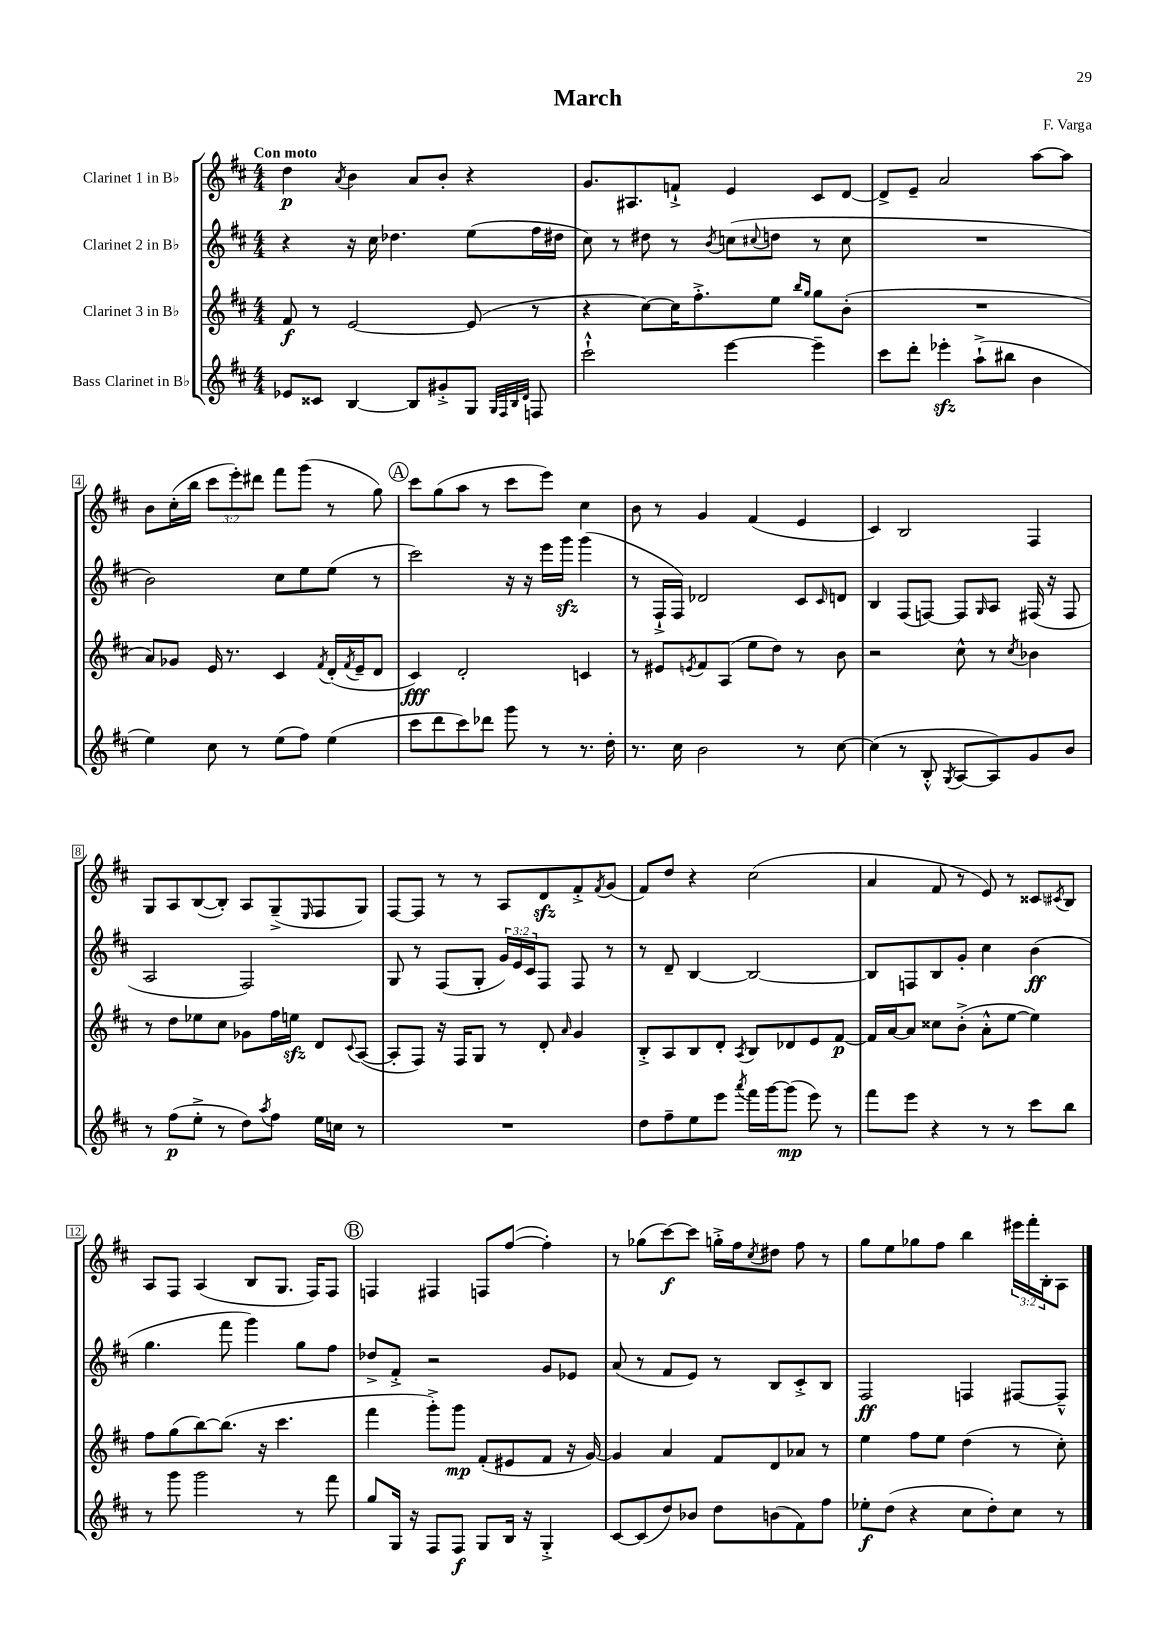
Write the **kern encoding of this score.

**kern	**kern	**kern	**kern
*staff4	*staff3	*staff2	*staff1
*clefG2	*clefG2	*clefG2	*clefG2
*k[f#c#]	*k[f#c#]	*k[f#c#]	*k[f#c#]
*M4/4	*M4/4	*M4/4	*M4/4
8e-	8f#	4r	4dd
8c##	8r	.	.
.	.	.	8qa
[4B	[2e	16r	4b
.	.	16cc#	.
.	.	4.dd-	.
8B]	.	.	8a
8g#'^	.	.	8b'
8G	(8e]	(8ee	4r
32qqG	.	.	.
32qqF#	.	.	.
32qqB	.	.	.
32qqd	.	.	.
8F	8r	16ff#	.
.	.	16dd#	.
=	=	=	=
2ccc#`^^	4r	8cc#)	8.g
.	.	8r	.
.	.	.	8.A#
.	[8cc#)	8dd#	.
.	16cc#]	8r	8f`^
.	8.ff#'^	.	.
.	.	8qb	.
[4eee	.	(8cc	4e
.	.	8qqcc#	.
.	8ee	8dd	.
.	16qqbb	.	.
.	16qqgg	.	.
4eee~]	8gg	8r	8c#
.	(8b'	8cc#	[8d
=	=	=	=
8ccc#	1r	1r	8d^]
8ddd'	.	.	8e~
4eee-'	.	.	2a
(8aa`^	.	.	.
8bb#	.	.	.
4b	.	.	[8aa
.	.	.	8aa]
=	=	=	=
4ee)	8a)	2b)	8b
.	8g-	.	(16cc#'
.	.	.	16bb
8cc#	16e	.	12ccc#
.	8.r	.	.
.	.	.	12eee')
8r	.	.	.
.	.	.	12ddd#
(8ee	4c#	8cc#	8fff#
8ff#)	.	8ee	(8ggg
.	8qf#	.	.
(4ee	(16d'	(8ee	8r
.	8qf#	.	.
.	16e~	.	.
.	8d	8r	8gg)
=	=	=	=
8ccc#	4c#)	2ccc#)	8ccc#
8ddd	.	.	(8gg
8ccc#)	2d'	.	8aa
8ddd-	.	.	8r
8ggg	.	16r	8ccc#
.	.	16r	.
8r	.	16eee	8eee)
.	.	16ggg	.
8.r	4c	(4ggg	4cc#
16dd'	.	.	.
=	=	=	=
8.r	8r	8r	8b
.	8e#	16F#`^	8r
16cc#	.	16F#)	.
.	8qe	.	.
2b	8f#	2d-	4g
.	(8A	.	.
.	8ee	.	(4f#
.	8dd)	.	.
8r	8r	8c#	4e
.	.	16qqc#	.
[8cc#	8b	8d	.
=	=	=	=
(4cc#]	2r	4B	4c#)
8r	.	(8F#	2B
8B'^^	.	[8F)	.
8qG	.	.	.
[8A	8cc#^^	8F]	.
.	.	16qqG	.
8A])	8r	8A	.
.	8qcc#	.	.
8g	4b-	(16F#	4F#
.	.	16r	.
8b	.	8F#	.
=	=	=	=
8r	8r	2A	8G
(8ff#	8dd	.	8A
8ee'^	8ee-	.	([8B
8r	8cc#	.	8B'])
8dd)	8g-	2F#)	8A
8qaa	.	.	.
8ff#	16ff#	.	(8G~^
.	16ee	.	.
.	.	.	16qqE
16ee	8d	.	8F#
16cc	.	.	.
.	8qqc#	.	.
8r	([8A	.	8G)
=	=	=	=
1r	8A']	8G	[8F#
.	8F#)	8r	8F#]
.	16r	(8F#	8r
.	16F#	.	.
.	8G	8G'	8r
.	8r	24g)	8A
.	.	24e	.
.	.	24c#	.
.	8d'	8F#	8d
.	16qqa	.	.
.	4g	8F#	8f#'^
.	.	.	8qf#
.	.	8r	(8g
=	=	=	=
8dd	8B'^	8r	8f#)
8ff#~	8A	8d~	8dd
8ee	8B	[4B	4r
8eee	8d'	.	.
8qaaa	8qA	.	.
16fff#	8B	2B_	(2cc#
[16ggg	.	.	.
(8ggg]	8d-	.	.
8eee)	8e	.	.
8r	[8f#	.	.
=	=	=	=
8fff#	16f#]	8B]	4a
.	[16a	.	.
8eee	8a]	8F	.
4r	8cc##	8B	8f#
.	(8b'^	8g'	8r
8r	8a'^^	4cc#	8e)
8r	[8ee	.	8r
8ccc#	4ee])	(4b	8c##
.	.	.	8qc#
8bb	.	.	8B
=	=	=	=
8r	8ff#	4.gg	8A
8ggg	(8gg	.	8F#
2ggg	[8bb)	.	(4A
.	(8.bb]	8fff#	.
.	.	4ggg)	8B
.	16r	.	.
.	4.ccc#	.	8.G
8r	.	8gg	.
.	.	.	16F#)
8fff#	.	8ff#	8F#
=	=	=	=
8gg	4fff#	8dd-^	4F
16G	.	8f#'^	.
16r	.	.	.
8F#	8ggg'^)	2r	4F#
8F#	8ggg	.	.
8G	(8f#'	.	8F
16B	8e#	.	([8ff#
16r	.	.	.
4G'^	8f#	8g	4ff#'])
.	16r	8e-	.
.	[16g)	.	.
=	=	=	=
[8c#	4g]	(8a	8r
(8c#]	.	8r	(8gg-
8dd)	4a	8f#	[8ccc#)
8b-	.	8e)	8ccc#]
8dd	8f#	8r	16gg'^
.	.	.	16ff#
.	.	.	8qcc#
(8b	8d	8B	8dd#
8f#)	8a-	8c#'^	8ff#
8ff#	8r	8B	8r
=	=	=	=
8ee-'	4ee	2F#	8gg
(8dd	.	.	8ee
4r	8ff#	.	8gg-
.	8ee	.	8ff#
8cc#	(4dd	4F	4bb
8dd')	.	.	.
8cc#	8r	[8F#	24eee#
.	.	.	24fff#'
.	.	.	24B'
8r	8cc#')	8F#~^^]	8A
==	==	==	==
*-	*-	*-	*-
